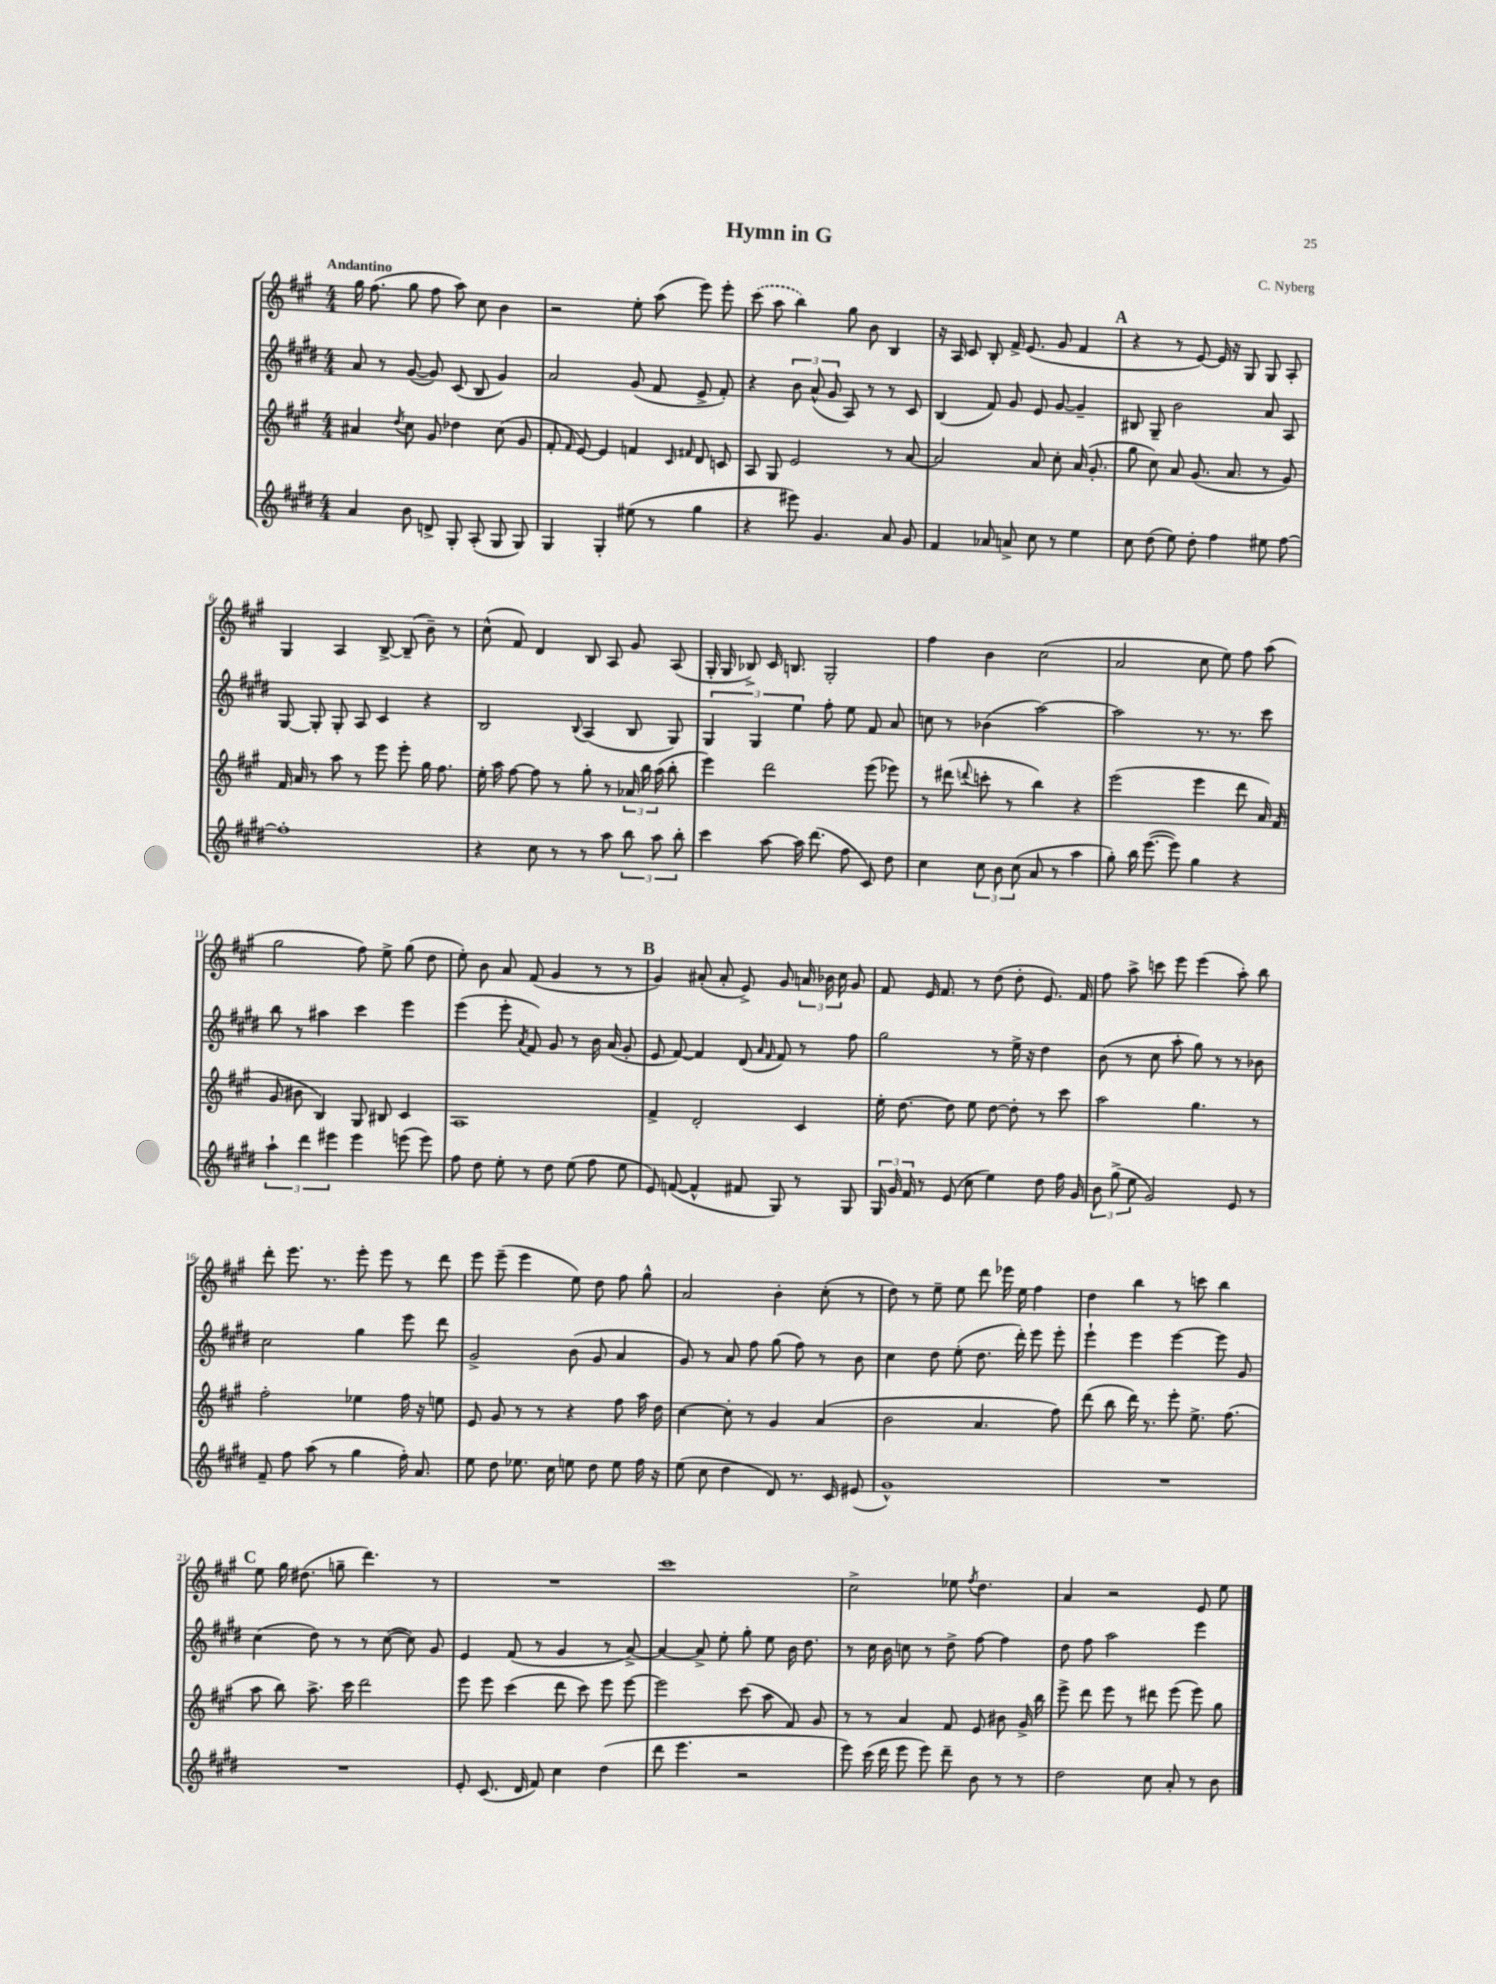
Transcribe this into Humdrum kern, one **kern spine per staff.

**kern	**kern	**kern	**kern
*part4	*part3	*part2	*part1
*staff4	*staff3	*staff2	*staff1
*clefG2	*clefG2	*clefG2	*clefG2
*k[f#c#g#d#]	*k[f#c#g#]	*k[f#c#g#d#]	*k[f#c#g#]
*M4/4	*M4/4	*M4/4	*M4/4
=1	=1	=1	=1
!	!	!	!LO:TX:a:B:t=Andantino
4a/	4a#X/	8a/	16gg#\
.	.	.	(8.ff#\
.	.	8r	.
.	8qdd/	.	.
8b\	8cc#\	([8g#/	8gg#\
8dn^/	8g#/	8g#/])	8ff#\
8G#'/	4dd-X\	(8c#/	8aa\)
(8A'/	.	8B/	8cc#\
8G#/	(8cc#\	4g#/)	4b\
8G#/)	8g#/	.	.
=2	=2	=2	=2
4G#/	8f#'/	2a/	2r
.	16qqf#/	.	.
.	[8e/)	.	.
4G#'/	4e/]	.	.
(8ee#X\	4fn/	(8g#/	8ee'\
8r	.	8f#/	(8aa\
.	16qqc#/	.	.
.	16qqf#X/	.	.
4gg#\	8d/	8e^/	8eee\)
.	8cn/	8f#'/)	8eee'\
=3	=3	=3	=3
4r	8A/	4r	(8ccc#\
.	8G#/	.	8aa\
8eee#X\)	2e/	12b\	4bb\)
.	.	(12a^^/	.
4.g#/	.	.	.
.	.	12g#/	.
.	.	8A/)	8gg#\
.	.	8r	8b\
8a/	8r	8r	4B/
8g#/	[8a/	8c#/	.
=4	=4	=4	=4
4f#/	2a/]	(4B/	16r
.	.	.	16A/
.	.	.	8c#/
8a-X/	.	8f#/)	8B'/
8an^/	.	8g#/	16f#^/
.	.	.	(8.e/
8cc#\	8a/	8e/	.
8r	8cc#'\	[8g#/	8g#/
4ee\	(16a/	4g#~/]	4f#/
.	8.g#'/	.	.
!!LO:REH:place=s1:t=A
=5	=5	=5	=5
8cc#\	8gg#\	8B#X/	4r
(8dd#\	8cc#\)	8G#~/	.
8ee\)	8a/	2b\	8r
8dd#'\	(8.g#/	.	[8e/)
4ff#\	.	.	16e/]
.	8.a/	.	16r
.	.	.	8G#/
8ee#X\	8r	8a/	8G#/
[8ff#\	8g#/)	8A/	8A'/
!!LO:LB:g=z
=6	=6	=6	=6
1ff#']	16f#/	[8G#/	4G#/
.	16a/	.	.
.	8r	8G#'/]	.
.	8aa\	8G#'/	4A/
.	8r	8A/	.
.	8eee\	4c#/	[8B^/
.	8eee'\	.	(8B~/]
.	16gg#\	4r	8b~\)
.	8.ff#\	.	.
.	.	.	8r
=7	=7	=7	=7
4r	16ee'\	2B/	(8cc#^^\
.	16aa\	.	.
.	[8ff#\	.	8f#/)
8cc#\	8ff#\]	.	4d/
8r	8r	.	.
.	.	8qqB/	.
8r	8gg#'\	(4A/	8B/
8aa\	8r	.	8A/
12bb\	24a-X/	8B/	8g#/
.	24bb\	.	.
12aa\	(24aa\	.	.
.	8bb'\	8G#/)	(8A/
12bb'\	.	.	.
=8	=8	=8	=8
4ccc#\	4eee\)	6G#/	16G#'/
.	.	.	16G#/
.	.	.	8B-X^/)
.	.	6G#/	.
[8aa\	2ddd\	.	16c#/
.	.	.	8.Bn/
.	.	6ee\	.
16aa\]	.	.	.
(8.ddd#\	.	.	.
.	.	8ff#'\	2G#'/
8ff#\	.	8ee\	.
8c#/)	(8eee\	8f#/	.
8dd#\	8eee-X\)	8a/	.
=9	=9	=9	=9
4cc#\	8r	8ccn\	4ff#\
.	(8ddd#X\	8r	.
.	8qqdddn/	.	.
12cc#\	8cccn'\	(4b-X\	4b\
12b\	.	.	.
.	8r	.	.
(12cc#\	.	.	.
8a/	4bb\)	[2aa\)	(2cc#\
8r	.	.	.
4aa\	4r	.	.
=10	=10	=10	=10
8gg#'\)	(2eee\	2aa\]	2a/
16bb\	.	.	.
([8.eee\	.	.	.
8eee\])	.	.	.
4gg#\	4eee\	8.r	8cc#\
.	.	.	8ee\)
.	.	8.r	.
4r	8ddd\	.	8ff#\
.	16a/)	8ccc#\	(8aa\
.	(16f#/	.	.
!!LO:LB:g=z
=11	=11	=11	=11
6aa`\	8g#/	8bb\	2gg#\
.	8b#X\	8r	.
6ddd#\	.	.	.
.	4B/)	4aa#X\	.
6eee#X\	.	.	.
4eee#\	8G#/	4ccc#\	8ff#\)
.	8B#X/	.	8ee^\
(8eeen\	4c#/	4eee\	(8gg#\
8eee\)	.	.	8dd\
=12	=12	=12	=12
8ff#\	1A	(4eee\	8ee'\)
8dd#\	.	.	8b\
8ee'\	.	8eee'\	8a/
.	.	8qa/	.
8r	.	8f#/)	(8f#/
8dd#\	.	8g#/	4g#/
(8ee\	.	8r	.
8ff#\	.	16b\	8r
.	.	(16a/	.
8ee\	.	8g#'/	8r
!!LO:REH:place=s1:t=B
=13	=13	=13	=13
8e/)	4f#^/	8e/	4g#/)
([8fn/	.	[8f#/)	.
4f^^/]	2d'/	4f#/]	(8a#X'/
.	.	.	8a#'/
8f#X/	.	(8d#/	8e^/)
.	.	16qqa/	.
.	.	16qqf#/	.
8G#/)	.	8f#/)	8g#/
8r	4c#/	8r	24an/
.	.	.	24b-X\
.	.	.	24cc#\
8G#/	.	8ff#\	8g#/
=14	=14	=14	=14
24G#/	16ee'\	2gg#\	8f#/
24g#/	.	.	.
.	[8.dd\	.	.
24f#/	.	.	.
8r	.	.	16e/
.	.	.	8.f#/
(8e/	8dd\]	.	.
8cc#\	8ee\	.	8r
4ee\)	[8dd\	8r	(8dd\
.	8dd'\]	16ee^\	8dd'\
.	.	16r	.
8dd#\	8r	4dd#\	8.e/)
16ff#\	8ccc#\	.	.
16g#/	.	.	16f#/
=15	=15	=15	=15
12b\	2aa\	(8b\	8ff#\
(12gg#^\	.	.	.
.	.	8r	8aa^\
12ee\	.	.	.
2g#/)	.	8cc#\	8cccn\
.	.	8aa'\	8eee\
.	4.gg#\	8gg#\)	(4eee\
.	.	8r	.
8e/	.	8r	8aa'\)
8r	8r	8b-X\	8bb\
!!LO:LB:g=z
=16	=16	=16	=16
8f#~/	2ff#'\	2cc#\	8ddd'\
8ff#\	.	.	8.eee\
(8aa\	.	.	.
.	.	.	8.r
8r	.	.	.
4gg#\	4ee-X\	4gg#\	8eee'\
.	.	.	8eee\
16ff#'\)	16ff#\	8eee\	8r
8.a/	16r	.	.
.	8een\	8ddd#\	8ddd\
=17	=17	=17	=17
8ee\	8e/	2g#^/	8eee\
8dd#\	8g#/	.	(8eee~\
8.ee-X\	8r	.	4eee\
.	8r	.	.
16cc#\	.	.	.
8een\	4r	(8b\	8ee\)
8dd#\	.	8g#/	8dd\
8ee\	8ff#\	4a/	8ff#\
16ff#\	16aa\	.	8gg#^^\
16r	16dd\	.	.
=18	=18	=18	=18
(8ee\	[4cc#\	8g#/)	2a/
8cc#\	.	8r	.
4dd#\	8cc#'\]	8a/	.
.	8r	8ff#\	.
8d#/)	4g#/	(8gg#\	4b'\
8.r	.	8ff#\)	.
.	(4a/	8r	(8cc#'\
16c#/	.	.	.
(8e#X/	.	8b\	8r
=19	=19	=19	=19
1g#^^)	2b\	4cc#\	8dd\)
.	.	.	8r
.	.	8dd#\	8ee~\
.	.	(8ee'\	8ee\
.	4.a/	8.dd#\	8ddd\
.	.	.	16eee-X\
.	.	16ddd#'\)	16ee\
.	.	8eee\	4ff#\
.	8ff#\)	8eee'\	.
=20	=20	=20	=20
1r	(8ddd\	4eee`\	4dd\
.	8bb\	.	.
.	16ddd\)	4eee\	4bb\
.	8.r	.	.
.	8eee'\	[4eee\	8r
.	8.ee^\	.	8cccn\
.	.	8eee\]	4bb\
.	(8.ff#\	.	.
.	.	8g#/	.
!!LO:LB:g=z
!!LO:REH:place=s1:t=C
=21	=21	=21	=21
1r	8aa\	(4cc#\	8ee\
.	8bb\)	.	16gg#\
.	.	.	(8.dd#X\
.	8.aa^\	8dd#\)	.
.	.	8r	8ggn~\
.	16ccc#\	.	.
.	2ddd\	8r	4.ddd\)
.	.	([8cc#\	.
.	.	8cc#\])	.
.	.	8g#/	8r
=22	=22	=22	=22
8e'/	8eee\	4e/	1r
(8.c#/	8eee\	.	.
.	(4ccc#\	(8f#/	.
16d#/	.	.	.
8f#/)	.	8r	.
4cc#\	8ddd\	4g#/	.
.	8ccc#\)	.	.
(4dd#\	8eee\	8r	.
.	[8eee\	[8a^/)	.
=23	=23	=23	=23
8ddd#\	2eee\]	4a/_	1ccc#
4.eee\	.	.	.
.	.	8a^/]	.
.	.	8ee'\	.
2r	(8ccc#\	8gg#'\	.
.	8aa\	8ee\	.
.	8f#/)	16b\	.
.	.	8.dd#\	.
.	8g#/	.	.
=24	=24	=24	=24
8eee\)	8r	8r	2cc#^\
(16ccc#\	8r	16cc#\	.
16ddd#\	.	16b\	.
8eee\	4a/	8ccn\	.
8eee\)	.	8r	.
8ddd#~\	8f#/	8dd#^\	8ee-X\
.	.	.	8qff#/
8b\	8e/	[8ff#\	4.dd\
8r	8b#X\	4ff#\]	.
8r	16g#^/	.	.
.	16bb\	.	.
=25	=25	=25	=25
2dd#\	8eee^\	8dd#\	4a/
.	8ddd\	8ff#\	.
.	8eee\	2aa\	2r
.	8r	.	.
8cc#\	8ddd#X\	.	.
8a'/	(8eee\	.	.
8r	8eee\)	4eee\	8e/
8b\	8gg#\	.	8ee\
==	==	==	==
*-	*-	*-	*-
